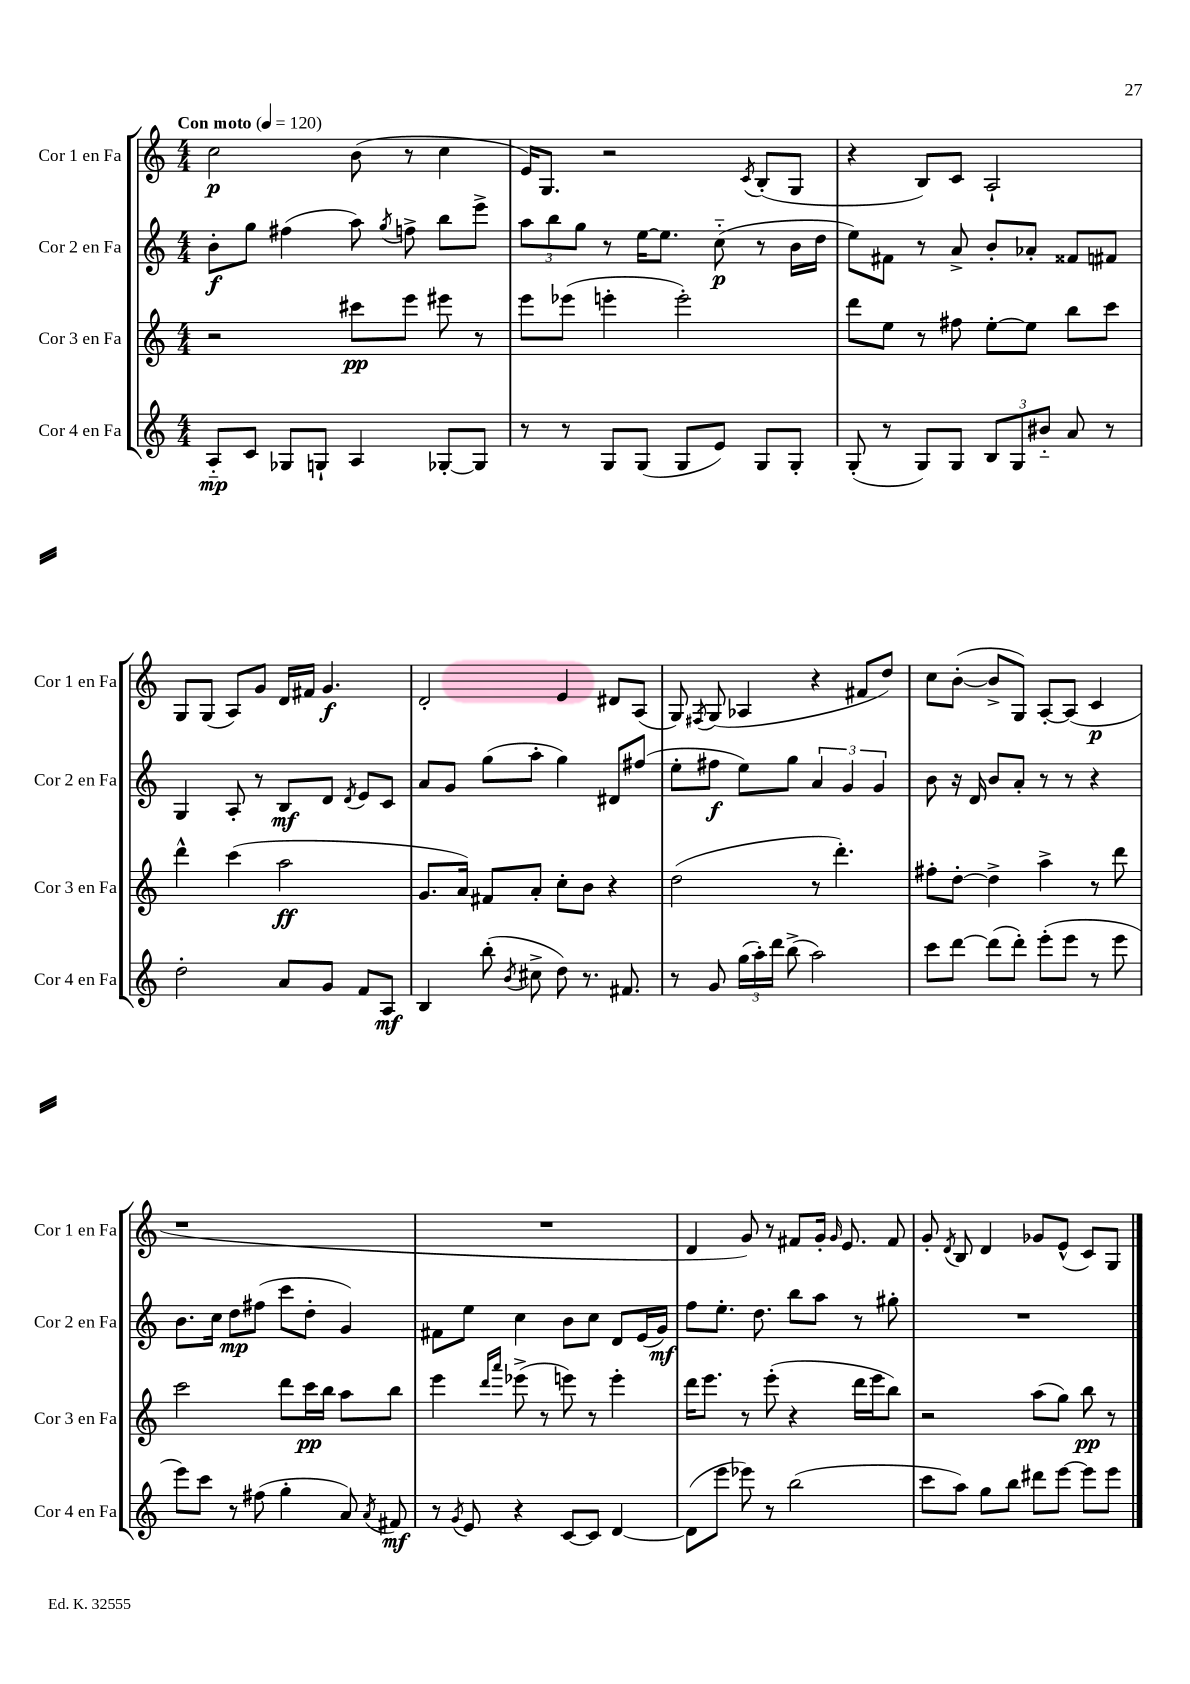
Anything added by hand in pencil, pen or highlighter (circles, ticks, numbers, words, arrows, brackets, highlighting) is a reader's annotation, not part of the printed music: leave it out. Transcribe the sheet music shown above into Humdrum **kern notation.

**kern	**dynam	**kern	**dynam	**kern	**dynam	**kern	**dynam
*part4	*part4	*part3	*part3	*part2	*part2	*part1	*part1
*staff4	*staff4	*staff3	*staff3	*staff2	*staff2	*staff1	*staff1
*I"Cor 4 en Fa	*	*I"Cor 3 en Fa	*	*I"Cor 2 en Fa	*	*I"Cor 1 en Fa	*
*I'Cor 4 en Fa	*	*I'Cor 3 en Fa	*	*I'Cor 2 en Fa	*	*I'Cor 1 en Fa	*
*clefG2	*	*clefG2	*	*clefG2	*	*clefG2	*
*k[]	*	*k[]	*	*k[]	*	*k[]	*
*M4/4	*	*M4/4	*	*M4/4	*	*M4/4	*
*MM120	*	*MM120	*	*MM120	*	*MM120	*
=1	=1	=1	=1	=1	=1	=1	=1
!	!	!	!	!	!	!LO:TX:a:B:t=Con moto	!
8A/L	mp	2r	.	8b'\L	f	2cc\	p
8c/J	.	.	.	8gg\J	.	.	.
8G-X/L	.	.	.	(4ff#X\	.	.	.
8Gn`/J	.	.	.	.	.	.	.
4A/	.	8ccc#X\L	pp	8aa\)	.	(8b\	.
.	.	.	.	8qgg/	.	.	.
.	.	8eee\J	.	8ffn^\	.	8r	.
[8G-X'/L	.	8eee#X\	.	8bb\L	.	4cc\	.
8G-/J]	.	8r	.	8eee^\J	.	.	.
=2	=2	=2	=2	=2	=2	=2	=2
8r	.	8eee\L	.	12aa\L	.	16e/KL)	.
.	.	.	.	.	.	8.G/J	.
.	.	.	.	12bb\	.	.	.
8r	.	(8eee-X\J	.	.	.	.	.
.	.	.	.	12gg\J	.	.	.
8G/L	.	4eeen'\	.	8r	.	2r	.
(8G/J	.	.	.	[16ee\KL	.	.	.
.	.	.	.	8.ee\J]	.	.	.
8G/L	.	2eee'\)	.	.	.	.	.
8e/J)	.	.	.	(8cc\	p	.	.
.	.	.	.	.	.	8qc/	.
8G/L	.	.	.	8r	.	(8B'/L	.
8G'/J	.	.	.	16b\LL	.	8G/J	.
.	.	.	.	16dd\JJ	.	.	.
=3	=3	=3	=3	=3	=3	=3	=3
(8G'/	.	8ddd\L	.	8ee\L)	.	4r	.
8r	.	8ee\J	.	8f#X\J	.	.	.
8G/L)	.	8r	.	8r	.	8B/L)	.
8G/J	.	8ff#X\	.	8a^/	.	8c/J	.
12B/L	.	[8ee'\L	.	8b'/L	.	2A`/	.
12G/	.	.	.	.	.	.	.
.	.	8ee\J]	.	8a-X'/J	.	.	.
12b#X/J	.	.	.	.	.	.	.
8a/	.	8bb\L	.	8f##X/L	.	.	.
8r	.	8ccc\J	.	8f#X/J	.	.	.
!!LO:LB:g=z
=4	=4	=4	=4	=4	=4	=4	=4
2dd'\	.	4ddd^^\	.	4G/	.	8G/L	.
.	.	.	.	.	.	(8G/J	.
.	.	(4ccc\	.	8A'/	.	8A/L)	.
.	.	.	.	8r	.	8g/J	.
8a/L	.	2aa\	ff	8B/L	mf	16d/LL	.
.	.	.	.	.	.	16f#X/JJ	.
8g/J	.	.	.	8d/J	.	4.g/	f
.	.	.	.	8qd/	.	.	.
8f/L	.	.	.	8e/L	.	.	.
8A/J	mf	.	.	8c/J	.	.	.
=5	=5	=5	=5	=5	=5	=5	=5
4B/	.	8.g/L	.	8a/L	.	2d'/	.
.	.	.	.	8g/J	.	.	.
.	.	16a/Jk)	.	.	.	.	.
(8bb'\	.	8f#X/L	.	(8gg\L	.	.	.
8qb/	.	.	.	.	.	.	.
8cc#X^\	.	8a'/J	.	8aa'\J	.	.	.
8dd\)	.	8cc'\L	.	4gg\)	.	4e/	.
8.r	.	8b\J	.	.	.	.	.
.	.	4r	.	8d#X/L	.	8d#X/L	.
8.f#X/	.	.	.	.	.	.	.
.	.	.	.	(8ff#X/J	.	(8A/J	.
=6	=6	=6	=6	=6	=6	=6	=6
8r	.	(2dd\	.	8ee'\L	.	8G/)	.
.	.	.	.	.	.	8qF#X/	.
8g/	.	.	.	8ff#X\J	f	(8G/	.
(24gg\LL	.	.	.	8ee\L)	.	4A-X/	.
24aa'\)	.	.	.	.	.	.	.
24ddd\JJ	.	.	.	.	.	.	.
(8bb^\	.	.	.	8gg\J	.	.	.
2aa\)	.	8r	.	6a/	.	4r	.
.	.	4.ddd'\)	.	.	.	.	.
.	.	.	.	6g/	.	.	.
.	.	.	.	.	.	8f#X/L	.
.	.	.	.	6g/	.	.	.
.	.	.	.	.	.	8dd/J)	.
=7	=7	=7	=7	=7	=7	=7	=7
8ccc\L	.	8ff#X'\L	.	8b\	.	8cc\L	.
[8ddd\J	.	[8dd'\J	.	16r	.	([8b'\J	.
.	.	.	.	16d/	.	.	.
(8ddd\L]	.	4dd^\]	.	8b/L	.	8b^/L]	.
8ddd'\J)	.	.	.	8a'/J	.	8G/J)	.
(8eee'\L	.	4aa^\	.	8r	.	[8A'/L	.
8eee\J	.	.	.	8r	.	(8A/J]	.
8r	.	8r	.	4r	.	4c/	p
8eee\	.	8ddd\	.	.	.	.	.
!!LO:LB:g=z
=8	=8	=8	=8	=8	=8	=8	=8
8eee\L)	.	2ccc\	.	8.b\L	.	1r	.
8ccc\J	.	.	.	.	.	.	.
.	.	.	.	16cc\Jk	.	.	.
8r	.	.	.	8dd\L	mp	.	.
(8ff#X\	.	.	.	(8ff#X\J	.	.	.
4gg'\	.	8ddd\L	.	8ccc\L	.	.	.
.	.	16ccc\L	pp	8dd'\J	.	.	.
.	.	16bb\JJ	.	.	.	.	.
8a/)	.	8aa\L	.	4g/)	.	.	.
8qa/	.	.	.	.	.	.	.
8f#X/	mf	8bb\J	.	.	.	.	.
=9	=9	=9	=9	=9	=9	=9	=9
8r	.	4eee\	.	8f#X\L	.	1r	.
8qg/	.	.	.	.	.	.	.
8e/	.	.	.	8ee\J	.	.	.
.	.	16qqddd/LL	.	.	.	.	.
.	.	16qqaaa/JJ	.	.	.	.	.
4r	.	(8eee-X^\	.	4cc\	.	.	.
.	.	8r	.	.	.	.	.
[8c/L	.	8eeen\)	.	8b\L	.	.	.
8c/J]	.	8r	.	8cc\J	.	.	.
[4d/	.	4eee'\	.	8d/L	.	.	.
.	.	.	.	(16e/L	.	.	.
.	.	.	.	16g/JJ)	mf	.	.
=10	=10	=10	=10	=10	=10	=10	=10
(8d\L]	.	16ddd\KL	.	8ff\L	.	4d/	.
.	.	8.eee\J	.	.	.	.	.
8eee\J	.	.	.	8.ee'\J	.	.	.
8eee-X\)	.	8r	.	.	.	8g/)	.
.	.	.	.	8.dd\	.	.	.
8r	.	(8eee'\	.	.	.	8r	.
(2bb\	.	4r	.	8bb\L	.	8f#X/L	.
.	.	.	.	8aa\J	.	16g'/Jk	.
.	.	.	.	.	.	16qqg/	.
.	.	.	.	.	.	8.e/	.
.	.	16ddd\LL	.	8r	.	.	.
.	.	16eee\J	.	.	.	.	.
.	.	8bb\J)	.	8gg#X'\	.	8f#/	.
=11	=11	=11	=11	=11	=11	=11	=11
8ccc\L	.	2r	.	1r	.	8g'/	.
.	.	.	.	.	.	8qd/	.
8aa\J)	.	.	.	.	.	8B/	.
8gg\L	.	.	.	.	.	4d/	.
8bb\J	.	.	.	.	.	.	.
8ddd#X\L	.	(8aa\L	.	.	.	8g-X/L	.
[8eee\J	.	8gg\J)	.	.	.	(8e^^/J	.
8eee\L]	.	8bb\	pp	.	.	8c/L)	.
8eee\J	.	8r	.	.	.	8G/J	.
==	==	==	==	==	==	==	==
*-	*-	*-	*-	*-	*-	*-	*-
